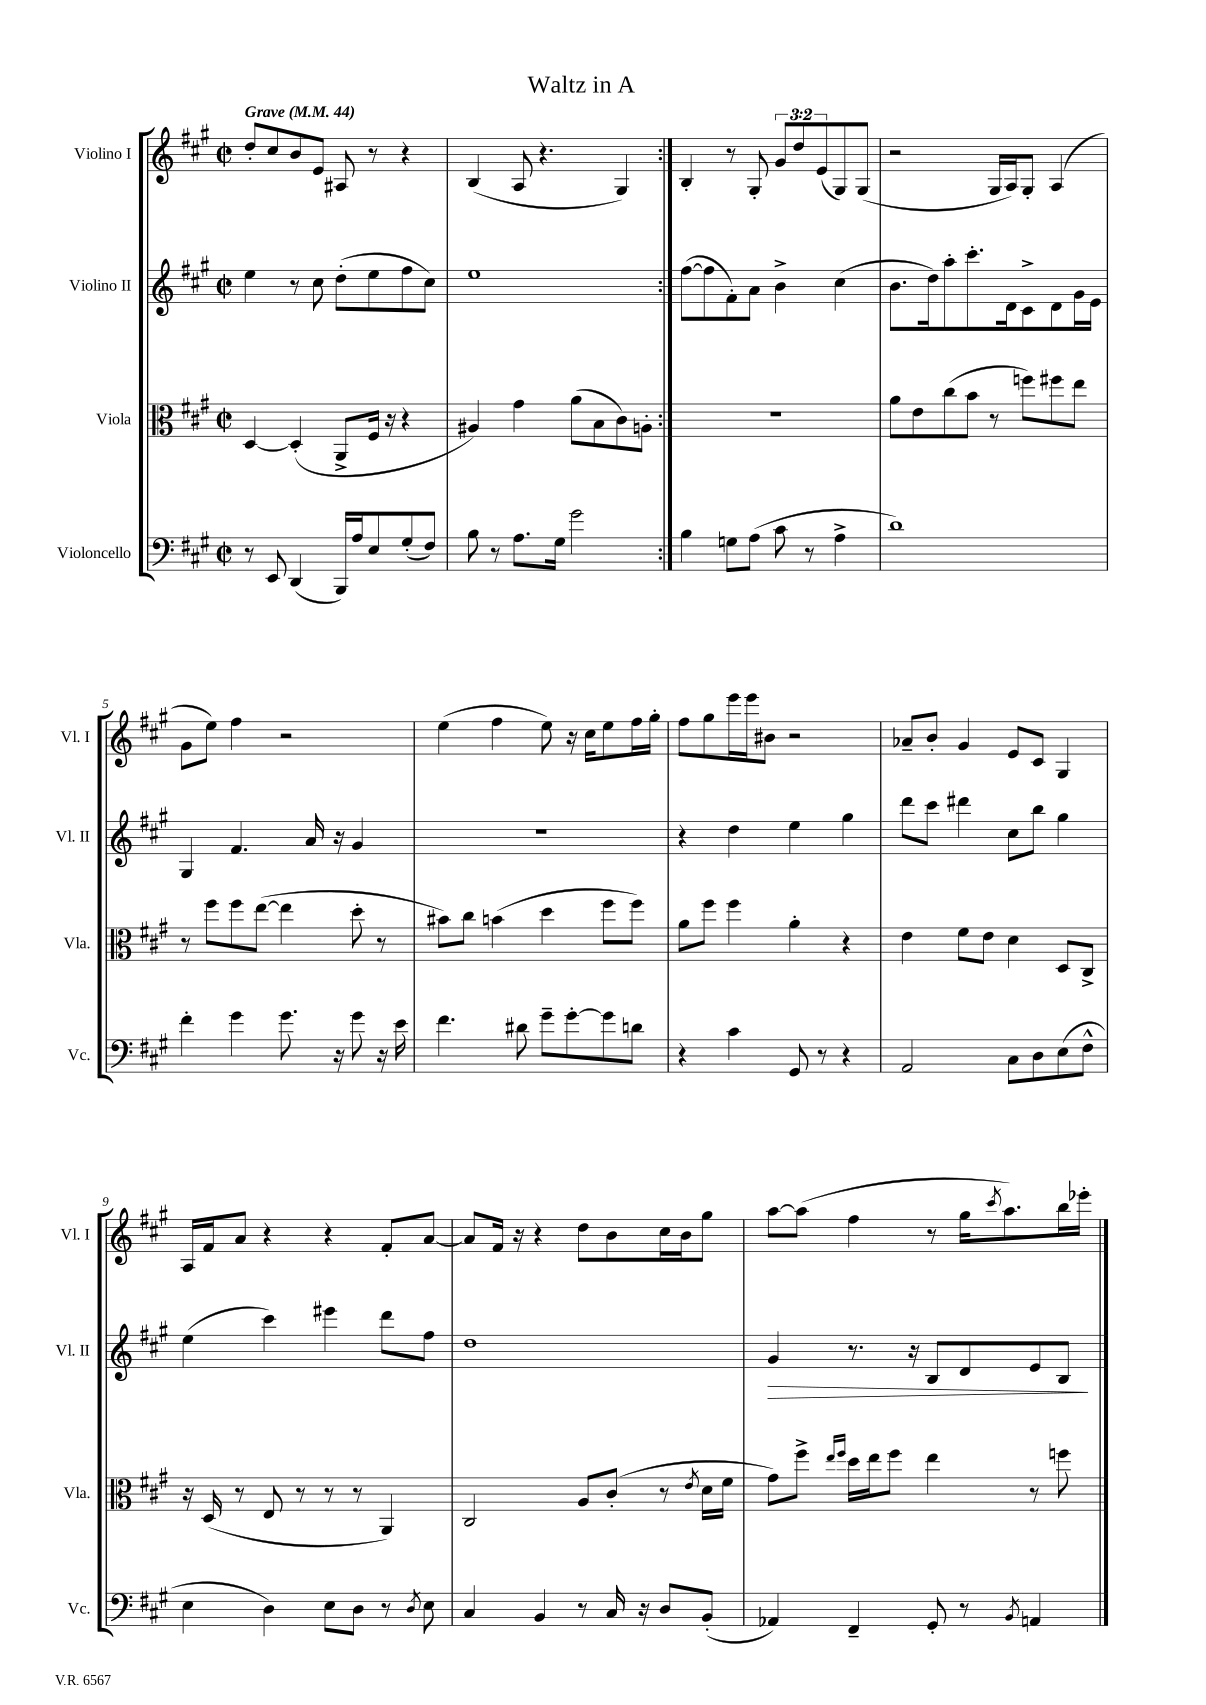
\header { title = "Waltz in A" }
<<
\new StaffGroup <<
\new Staff = "s0" \with { instrumentName = "Violino I" shortInstrumentName = "Vl. I" } {
    \clef treble \key a \major \defaultTimeSignature \time 2/2 \override Staff.TupletNumber.text = #tuplet-number::calc-fraction-text \tempo "Grave" 4 = 44
    \repeat volta 2 { d''8-. cis''8 b'8 e'8 ais8 r8 r4 |
    b4( a8 r4. gis4) | }
    b4-. r8 gis8-. \tuplet 3/2 { gis'8 d''8 e'8( } gis8) gis8( |
    r2 gis16 a16) gis8-. a4( |
    gis'8 e''8) fis''4 r2 |
    e''4( fis''4 e''8) r16 cis''16 e''8 fis''16 gis''16-. |
    fis''8 gis''8 e'''16 e'''16 bis'8 r2 |
    aes'8-- b'8-. gis'4 e'8 cis'8 gis4 |
    a16 fis'16 a'8 r4 r4 fis'8-. a'8~ |
    a'8 fis'16 r16 r4 d''8 b'8 cis''16 b'16 gis''8 |
    a''8~ a''8( fis''4 r8 gis''16 \acciaccatura { cis'''8 } a''8.) b''16 ees'''16-. \bar "|." |
}
\new Staff = "s1" \with { instrumentName = "Violino II" shortInstrumentName = "Vl. II" } {
    \clef treble \key a \major \defaultTimeSignature \time 2/2
    \repeat volta 2 { e''4 r8 cis''8 d''8-.( e''8 fis''8 cis''8) |
    e''1 | }
    fis''8~( fis''8 fis'8-.) a'8 b'4-> cis''4( |
    b'8. d''16) a''8-. cis'''8.-. d'16 cis'8-> d'8 gis'16 e'16 |
    gis4 fis'4. a'16 r16 gis'4 |
    R1 |
    r4 d''4 e''4 gis''4 |
    d'''8 cis'''8 dis'''4 cis''8 b''8 gis''4 |
    e''4( cis'''4) eis'''4 d'''8 fis''8 |
    d''1 |
    gis'4\> r8. r16 b8 d'8 e'8 b8\! \bar "|." |
}
\new Staff = "s2" \with { instrumentName = "Viola" shortInstrumentName = "Vla." } {
    \clef alto \key a \major \defaultTimeSignature \time 2/2
    \repeat volta 2 { d4~ d4-.( a,8-> fis16 r16 r4 |
    ais4) gis'4 a'8( b8 cis'8) a8-. | }
    R1 |
    a'8 e'8 cis''8( b'8 r8 f''8) fis''8 e''8 |
    r8 fis''8 fis''8 e''8~( e''4 d''8-. r8 |
    bis'8) cis''8 b'4( d''4 fis''8 fis''8) |
    a'8 fis''8 fis''4 a'4-. r4 |
    e'4 fis'8 e'8 d'4 d8 cis8-> |
    r16 d16( r8 e8 r8 r8 r8 a,4) |
    cis2 a8 cis'8-.( r8 \acciaccatura { e'8 } d'16 fis'16 |
    gis'8) fis''8-> \grace { e''16 fis''16 } d''16 e''16 fis''8 e''4 r8 f''8 \bar "|." |
}
\new Staff = "s3" \with { instrumentName = "Violoncello" shortInstrumentName = "Vc." } {
    \clef bass \key a \major \defaultTimeSignature \time 2/2
    \repeat volta 2 { r8 e,8 d,4( b,,16) a16 e8 gis8-.( fis8) |
    b8 r8 a8. gis16 gis'2 | }
    b4 g8 a8( cis'8 r8 a4-> |
    d'1) |
    fis'4-. gis'4 gis'8. r16 gis'8 r16 e'16 |
    fis'4. dis'8 gis'8-- gis'8~-. gis'8 d'8 |
    r4 cis'4 gis,8 r8 r4 |
    a,2 cis8 d8 e8( fis8-^ |
    e4 d4) e8 d8 r8 \acciaccatura { d8 } e8 |
    cis4 b,4 r8 cis16 r16 d8 b,8-.( |
    aes,4) fis,4-- gis,8-. r8 \acciaccatura { b,8 } a,4 \bar "|." |
}
>>
>>
